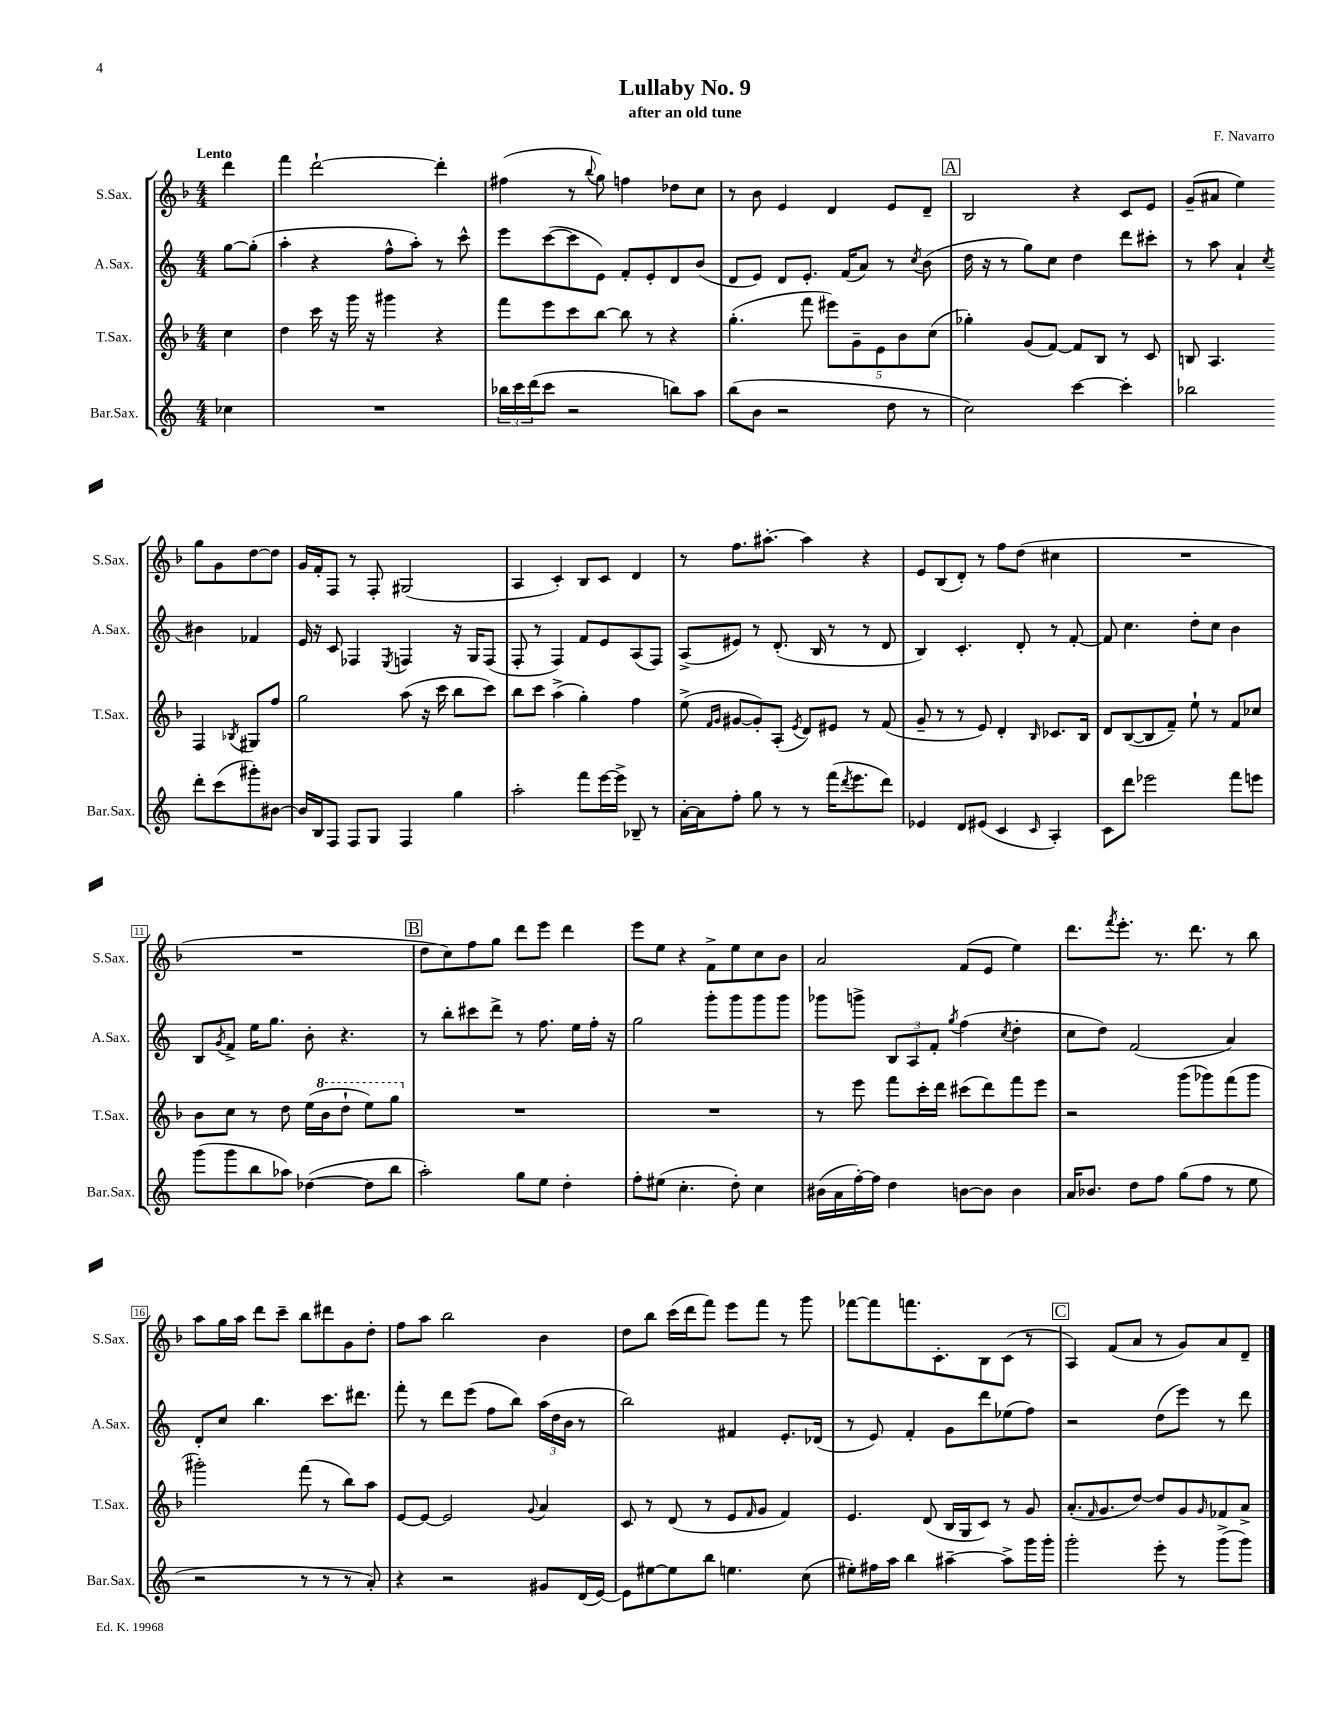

**kern	**kern	**kern	**kern
*staff4	*staff3	*staff2	*staff1
*clefG2	*clefG2	*clefG2	*clefG2
*k[]	*k[b-]	*k[]	*k[b-]
*M4/4	*M4/4	*M4/4	*M4/4
4cc-	4cc	[8gg	4ddd
.	.	(8gg']	.
=	=	=	=
1r	4dd	4aa'	4fff
.	16ccc	4r	[2ddd`
.	16r	.	.
.	16ggg	.	.
.	16r	.	.
.	4ggg#	8ff^^	.
.	.	8aa')	.
.	4r	8r	4ddd']
.	.	8ccc^^	.
=	=	=	=
24bb-	8fff	8eee	(4ff#
24ccc	.	.	.
(24ddd	.	.	.
8ccc	8eee	([8ccc	.
2r	8ccc	8ccc]	8r
.	.	.	8qqbb-
.	[8bb-	8e)	8gg)
.	8bb-]	8f'	4ff
.	8r	8e'	.
8bb)	4r	8d	8dd-
8aa	.	(8b	8cc
=	=	=	=
(8bb	(4.gg'	8d	8r
8b	.	8e)	8b-
2r	.	8d	4e
.	8fff	8.e'	.
.	10eee#)	.	4d
.	.	(16f	.
.	10g~	.	.
.	.	8a)	.
.	10e	.	.
8dd	.	8r	8e
.	10b-	.	.
.	.	8qcc	.
8r	.	(8b	8d~
.	(10cc	.	.
=	=	=	=
2cc)	4gg-')	16dd	2B-
.	.	16r	.
.	.	8r	.
.	(8g	8gg)	.
.	[8f)	8cc	.
[4ccc	8f]	4dd	4r
.	8B-	.	.
4ccc']	8r	8ddd	8c
.	8c	8ccc#'	8e
=	=	=	=
2bb-	8B	8r	(8g~
.	4.A	8aa	8a#
.	.	4a`	4ee)
.	.	8qcc	.
8ddd'	4F	4b#	8gg
(8ccc	.	.	8g
.	8qB-	.	.
8ggg#')	8G#	4f-	[8dd
[8b#	8ff	.	8dd]
=	=	=	=
16b#]	2gg	16e	16g
16B	.	16r	16f'
8F	.	8c	8F
8F	.	4F-	8r
8G	.	.	8F'
.	.	8qE	.
4F	(8aa	4F	(2G#
.	16r	.	.
.	16ccc	.	.
4gg	8bb-	16r	.
.	.	16G	.
.	8ccc)	(8F	.
=	=	=	=
2aa'	8bb-	8F'	4A
.	8ccc	8r	.
.	(4aa^	4F)	4c')
8fff	4gg')	8f	8B-
[16eee	.	8e	8c
16eee^]	.	.	.
8B-~	4ff	(8A	4d
8r	.	8F)	.
=	=	=	=
[16a'	(8ee^	(8A^	8r
16a]	.	.	.
.	16qqf	.	.
.	16qqg	.	.
8ff'	[8g#	8e#)	8.ff
8gg	8g#'])	8r	.
.	.	.	[8.aa#'
8r	(8A'	(8.d'	.
.	8qe	.	.
8r	8d)	.	4aa#]
.	.	16B	.
(16fff	8e#	8r	.
8qddd	.	.	.
8.eee	.	.	.
.	8r	8r	4r
8ddd)	(8f	8d	.
=	=	=	=
4e-	8g~	4B)	8e
.	8r	.	(8B-
8d	8r	4.c'	8d')
(8e#	8e)	.	8r
4c	4d'	.	8ff
.	.	8d'	(8dd
16qqc	16qqB-	.	.
4A')	8.c-	8r	4cc#
.	.	[8f'	.
.	16B-	.	.
=	=	=	=
8c	8d	8f]	1r
8ddd	([8B-	4.cc	.
2eee-	8B-]	.	.
.	8f~)	.	.
.	8ee`	8dd'	.
.	8r	8cc	.
8fff	8f	4b	.
8eee	8cc-	.	.
=	=	=	=
(8ggg	8b-	8B	1r
.	.	8qg	.
8ggg	8cc	8f^	.
8bb	8r	16ee	.
.	.	8.gg	.
8aa-)	8dd	.	.
([4dd-	(16ee	8b'	.
.	16bb-	.	.
.	8ddd`	4.r	.
8dd-]	8eee)	.	.
8bb	8ggg	.	.
=	=	=	=
2aa')	1r	8r	8dd
.	.	8bb'	8cc)
.	.	8ccc#	8ff
.	.	8ddd^	8gg
8gg	.	8r	8ddd
8ee	.	8.ff	8eee
4dd'	.	.	4ddd
.	.	16ee	.
.	.	16ff'	.
.	.	16r	.
=	=	=	=
8ff'	1r	2gg	8eee
(8ee#	.	.	8ee
4.cc'	.	.	4r
.	.	8ggg'	8f^
8dd')	.	8ggg	8ee
4cc	.	8ggg	8cc
.	.	8ggg	8b-
=	=	=	=
(16b#	8r	8ggg-	2a
16a	.	.	.
[16ff')	8eee	8ggg^	.
16ff]	.	.	.
4dd	8fff	12B	.
.	.	12A	.
.	16ccc'	.	.
.	.	12f'	.
.	16ddd	.	.
.	.	8qgg	.
[8b	(8ccc#	(4ff	(8f
8b]	8ddd)	.	8e
.	.	8qcc	.
4b	8fff	4dd'	4ee)
.	8eee	.	.
=	=	=	=
16a	2r	8cc	8.ddd
8.b-	.	.	.
.	.	8dd)	.
.	.	.	8qfff
.	.	.	8.eee'
8dd	.	(2f	.
8ff	.	.	8.r
(8gg	(8ggg	.	.
.	.	.	8.ddd
8ff	8ggg-)	.	.
8r	(8fff	4a)	8r
8ee	8ggg-	.	8bb-
=	=	=	=
2r	2ggg#')	8d'	8aa
.	.	8cc	16gg
.	.	.	16aa
.	.	4.bb	8ddd
.	.	.	8ccc~
8r	(8fff	.	8bb-
8r	8r	8.ccc	8ddd#
8r	8bb-)	.	8g
.	.	8.ddd#	.
8a')	8aa	.	8dd'
=	=	=	=
4r	[8e	8fff'	8ff
.	8e_	8r	8aa
2r	2e]	8ddd	2bb-
.	.	(8eee	.
.	.	8ff	.
.	.	8bb)	.
.	8qqg	.	.
8g#	4a	(24aa	4b-
.	.	24dd	.
.	.	24b	.
(16d	.	8r	.
[16e)	.	.	.
=	=	=	=
8e]	8c	2bb)	8dd
[8ee#	8r	.	8bb-
8ee#]	(8d	.	(16ccc
.	.	.	16ddd
8bb	8r	.	8fff)
4.ee	8e	4f#	8eee
.	16qqf	.	.
.	8g	.	8fff
.	4f)	8.e'	8r
(8cc	.	.	8ggg
.	.	(16d-	.
=	=	=	=
8ee#')	4.e	8r	[8fff-
16ff#	.	8e)	8fff-]
16aa	.	.	.
4bb	.	4f'	8.fff
.	(8d	.	.
.	.	.	8.c'
[4aa#~	16B-	8g	.
.	16G	.	.
.	8c)	8ddd	8B-
8aa#^]	8r	(8ee-	(8c
16ggg	8g	8ff)	8r
16ggg'	.	.	.
=	=	=	=
2ggg'	(8.a'	2r	4A)
.	16qqf	.	.
.	8.g	.	.
.	.	.	(8f
.	[8dd)	.	8a
8eee'	8dd]	(8dd	8r
8r	8g	8eee)	8g)
.	16qqg	.	.
(8ggg^	8f-	8r	8a
8ggg)	8a^	8ddd	8d~
==	==	==	==
*-	*-	*-	*-
